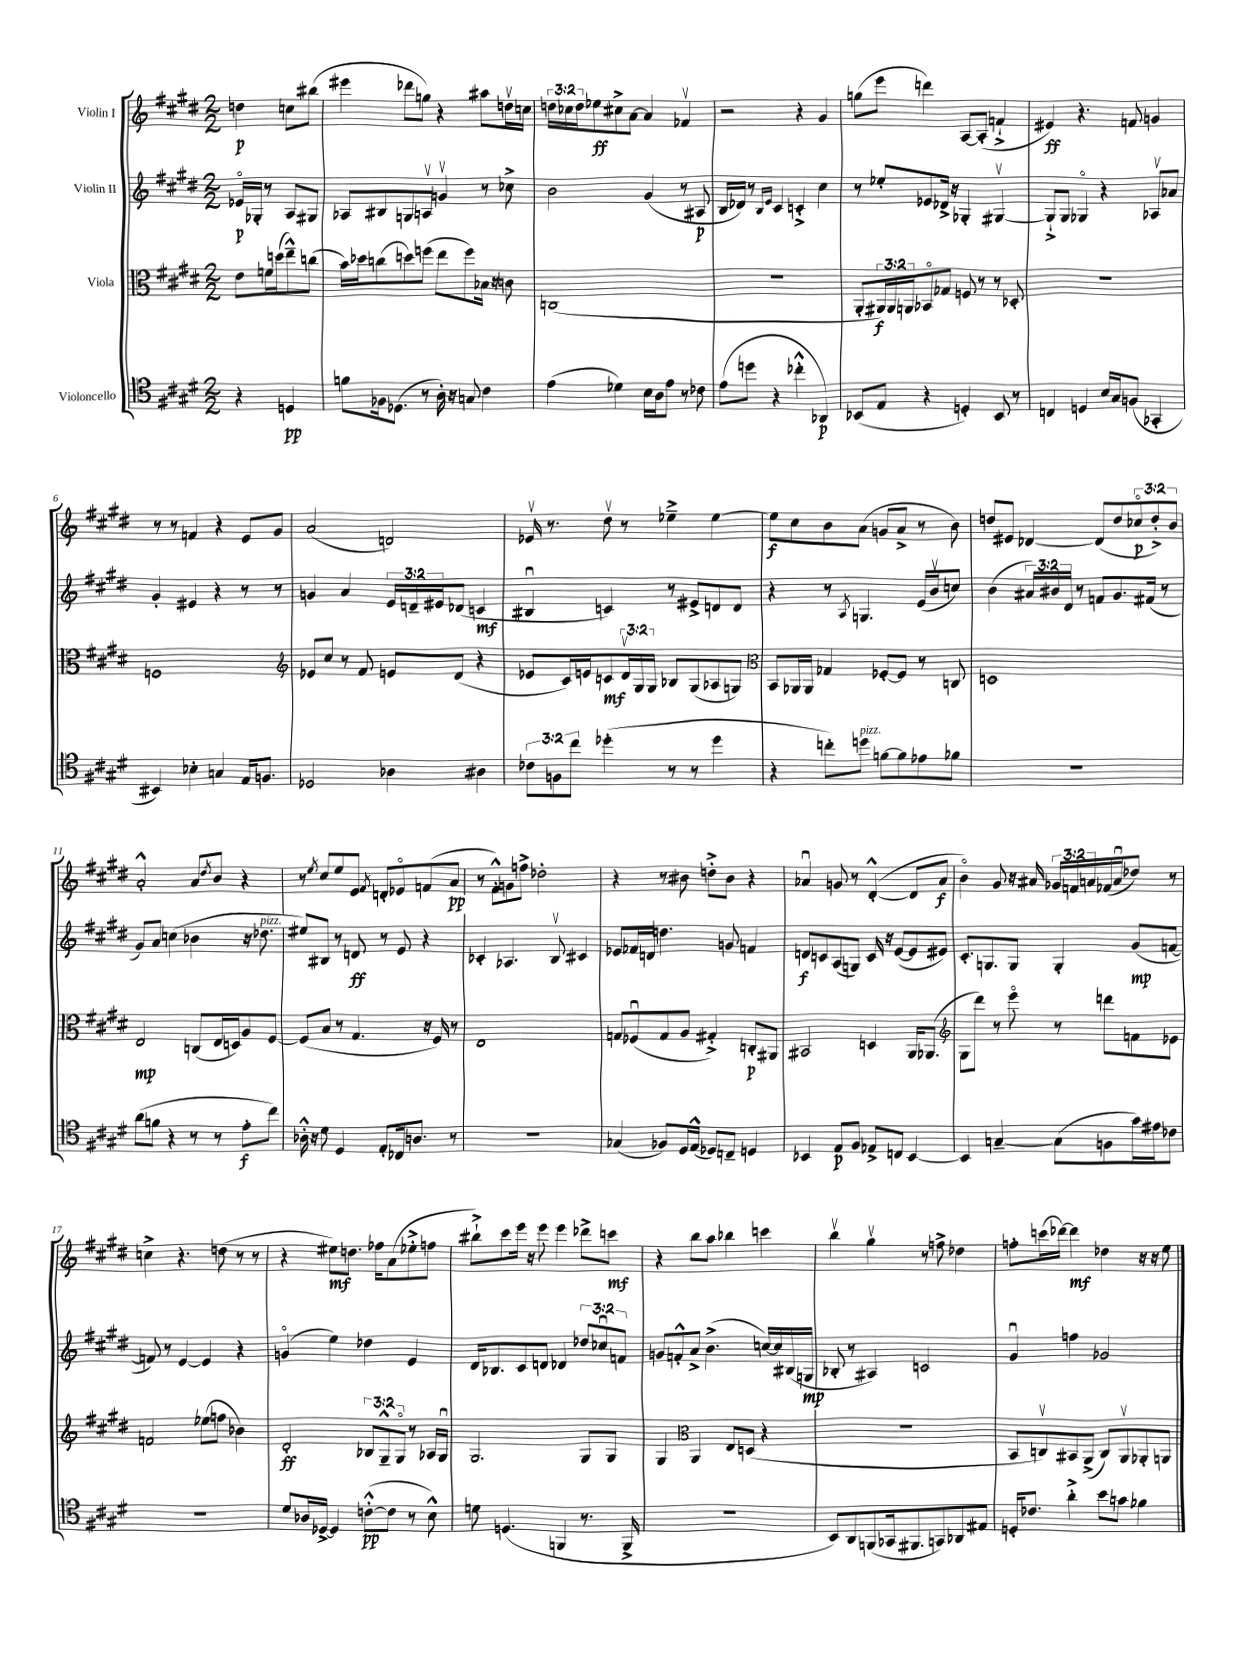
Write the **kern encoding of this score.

**kern	**dynam	**kern	**dynam	**kern	**dynam	**kern	**dynam
*part4	*part4	*part3	*part3	*part2	*part2	*part1	*part1
*staff4	*staff4	*staff3	*staff3	*staff2	*staff2	*staff1	*staff1
*I"Violoncello	*	*I"Viola	*	*I"Violin II	*	*I"Violin I	*
*clefC4	*	*clefC3	*	*clefG2	*	*clefG2	*
*k[f#c#g#d#]	*	*k[f#c#g#d#]	*	*k[f#c#g#d#]	*	*k[f#c#g#d#]	*
*M2/2	*	*M2/2	*	*M2/2	*	*M2/2	*
=	=	=	=	=	=	=	=
4r	.	8e\L	.	16e-X/LL	p	4ddn\	p
.	.	.	.	16G-X'/JJ	.	.	.
.	.	16fn\L	.	8r	.	.	.
.	.	(16ddn\J	.	.	.	.	.
4Dn/	pp	8ee~^^\)	.	8A/L	.	8ccn\L	.
.	.	(8ccn\J	.	8G#X/J	.	(8bb#X\J	.
=1	=1	=1	=1	=1	=1	=1	=1
8fn\L	.	16b\LL)	.	8A-X/L	.	4eee#X\	.
.	.	16dd-X\J	.	.	.	.	.
16F-X\k	.	(8ccn\	.	8B#X/	.	.	.
(8.D-X\J	.	.	.	.	.	.	.
.	.	8ddn\)	.	8Gn/	.	8ddd-X\L	.
8r	.	(8ffn\J	.	8Anv/J	.	8ggn\J)	.
16A'\)	.	8ee\L	.	4gnv/	.	4r	.
16r	.	.	.	.	.	.	.
8Gn/	.	8ff\)	.	.	.	.	.
4c#\	.	16B-X\Jk	.	8r	.	8aa#X\L	.
.	.	16r	.	.	.	.	.
.	.	8cn\	.	8cc-X^\	.	16ddnv\L	.
.	.	.	.	.	.	16ccn\JJ	.
=2	=2	=2	=2	=2	=2	=2	=2
(4e\	.	(1Cn	.	2b\	.	24ddn\LL	.
.	.	.	.	.	.	24cc-X\	.
.	.	.	.	.	.	24dd\J	.
.	.	.	.	.	.	8ee-X\	ff
4d-X\)	.	.	.	.	.	8cc#X^\	.
.	.	.	.	.	.	[8a\J	.
16B\LL	.	.	.	(4g#/	.	4a/]	.
16A\J	.	.	.	.	.	.	.
8e\J	.	.	.	.	.	.	.
8r	.	.	.	8r	.	4f-Xv/	.
8c-X\	.	.	.	8A#X/	p	.	.
=3	=3	=3	=3	=3	=3	=3	=3
(8e\L	.	1r	.	16B/LL	.	2r	.
.	.	.	.	16d-X/JJ)	.	.	.
8ddn\J	.	.	.	8r	.	.	.
.	.	.	.	16qqB/LL	.	.	.
.	.	.	.	16qqe/JJ	.	.	.
4r	.	.	.	4c#/	.	.	.
4cc-X'^^\	.	.	.	4cn'^/	.	4r	.
4AA-X/)	p	.	.	4cc#\	.	4g#/	.
=4	=4	=4	=4	=4	=4	=4	=4
(8BB-X/L	.	8AA'/L	.	8r	.	(8ggn\L	.
8E/J	.	24AA#X/L)	f	8ee-X'/L	.	8eee\J	.
.	.	24AA#/	.	.	.	.	.
.	.	24AAn/J	.	.	.	.	.
4r	.	8BB-X/	.	8e-X/	.	4dddn\)	.
.	.	8G-X/J	.	16d-X^/Jk	.	.	.
.	.	.	.	16r	.	.	.
4Dn'/)	.	8Fn/	.	4G-X'/	.	[8A/L	.
.	.	8r	.	.	.	(8A'/J]	.
8BB-/	.	8r	.	[4G#Xv/	.	4fn`^/	.
8r	.	8D-X'/	.	.	.	.	.
=5	=5	=5	=5	=5	=5	=5	=5
4Cn/	.	1r	.	8G#`^/L]	.	4e#X/)	ff
.	.	.	.	8G#/J	.	.	.
4Dn/	.	.	.	4G-X/	.	4.r	.
16B/LL	.	.	.	4r	.	.	.
16G#/J	.	.	.	.	.	.	.
(8Fn/J	.	.	.	.	.	8fn/	.
4GG-X'/	.	.	.	8A-Xv/L	.	4gn/	.
.	.	.	.	8a-X/J	.	.	.
!!LO:LB:g=z
=6	=6	=6	=6	=6	=6	=6	=6
4BB#X/)	.	1Fn	.	4g#'/	.	8r	.
.	.	.	.	.	.	8r	.
4B-X'\	.	.	.	4e#X/	.	4fn/	.
4Gn/	.	.	.	4r	.	4r	.
16E/KL	.	.	.	8r	.	8e/L	.
8.Fn/J	.	.	.	.	.	.	.
.	.	.	.	8r	.	8g#/J	.
=7	=7	=7	=7	=7	=7	=7	=7
*	*	*clefG2	*	*	*	*	*
2D-X/	.	8e-X/L	.	4gn/	.	(2a/	.
.	.	8cc#/J	.	.	.	.	.
.	.	8r	.	4a/	.	.	.
.	.	8f#/	.	.	.	.	.
4A-X\	.	8en/L	.	24e/LL	.	2dn/)	.
.	.	.	.	24dn~/	.	.	.
.	.	.	.	24e#X/J	.	.	.
.	.	(8d#/J	.	(8d-X/J	.	.	.
4A#X\	.	4r	.	4cn/	mf	.	.
=8	=8	=8	=8	=8	=8	=8	=8
12c-X\L	.	8e-X/L	.	4B#Xu/	.	16e-Xv/	.
.	.	.	.	.	.	8.r	.
12Fn\	.	.	.	.	.	.	.
.	.	16c#/L)	.	.	.	.	.
12cc#\J	.	.	.	.	.	.	.
.	.	16en/J	.	.	.	.	.
(4dd-X'\	.	8cn/	mf	4cn/)	.	8dd#v\	.
.	.	24d#v/L	.	.	.	8r	.
.	.	24G#/	.	.	.	.	.
.	.	24G#/JJ	.	.	.	.	.
8r	.	8B-X/L	.	8r	.	4ee-X~^\	.
8r	.	(8G#/	.	8e#X^/L	.	.	.
4dd-\	.	8A-X/	.	8dn/	.	[4ee-\	.
.	.	8Gn/J)	.	8d/J	.	.	.
=9	=9	=9	=9	=9	=9	=9	=9
*	*	*clefC3	*	*	*	*	*
4r	.	8BB/L	.	4r	.	8ee-\L]	f
.	.	16AA-X/L	.	.	.	8cc#\	.
.	.	16AA-/JJ	.	.	.	.	.
8ccn'\L)	.	4G-X/	.	8r	.	8b\	.
.	.	.	.	8qA/	.	.	.
!LO:TX:a:i:t=pizz.	!	!	!	!	!	!	!
8ddn\J	.	.	.	4.Gn/	.	(8a\J	.
[8fn\L	.	[8F-X'/L	.	.	.	8gn/L	.
8f\]	.	8F-/J]	.	.	.	8a^/J	.
8e-X\	.	8r	.	(16e/LL	.	8r	.
.	.	.	.	16bv/J	.	.	.
8f-X\J	.	8Cn/	.	8ccn/J)	.	8b\)	.
=10	=10	=10	=10	=10	=10	=10	=10
1r	.	1Dn	.	(4b\	.	8ddn/L	.
.	.	.	.	.	.	8e#X/J	.
.	.	.	.	24a#X/LL)	.	[4d-X/	.
.	.	.	.	24b#X/	.	.	.
.	.	.	.	24d#/JJ	.	.	.
.	.	.	.	8r	.	.	.
.	.	.	.	8fn/L	.	(8d-/L]	.
.	.	.	.	8.g#/	.	8dd/	.
.	.	.	.	.	.	12cc-X/	p
.	.	.	.	(16f#X/Jk	.	.	.
.	.	.	.	.	.	12dd'^/)	.
.	.	.	.	8r	.	.	.
.	.	.	.	.	.	12b/J	.
!!LO:LB:g=z
=11	=11	=11	=11	=11	=11	=11	=11
(8a\L	.	2E/	mp	8g#/L)	.	2a'^^/	.
8fn\J	.	.	.	8a/J	.	.	.
4r	.	.	.	(4ccn\	.	.	.
8r	.	(8Cn/L	.	4b-X\	.	8a/L	.
.	.	.	.	.	.	8qdd#/	.
8r	.	16E/L	.	.	.	8b/J	.
.	.	16Dn/J)	.	.	.	.	.
8e'\L	f	8A/	.	16r	.	4r	.
!	!	!	!	!LO:TX:a:i:t=pizz.	!	!	!
.	.	.	.	8.dd-X\	.	.	.
8cc#\J)	.	[8F#/J	.	.	.	.	.
=12	=12	=12	=12	=12	=12	=12	=12
16A-X'^^\	.	(8F#/L]	.	8ee#X/L)	.	8r	.
16r	.	.	.	.	.	.	.
.	.	.	.	.	.	8qee/	.
8d#\	.	8B/J	.	8B#X/J	.	8cc#/L	.
4D#/	.	8r	.	8r	.	8ee/	.
.	.	4.G#/	.	8dn/	ff	8e/J	.
.	.	.	.	.	.	8qf#/	.
8E'/L	.	.	.	8r	.	8dn'/L	.
16C-X/k	.	.	.	8e/	.	8e-X/	.
8.An/J	.	.	.	.	.	.	.
.	.	16r	.	4r	.	(8fn/	.
.	.	16F#/)	.	.	.	.	.
8r	.	8r	.	.	.	8a/J	pp
=13	=13	=13	=13	=13	=13	=13	=13
1r	.	1E	.	4c-X'/	.	8r	.
.	.	.	.	.	.	8f#'^^\L)	.
.	.	.	.	4.A-X/	.	8gn\	.
.	.	.	.	.	.	8ffn^\J	.
.	.	.	.	.	.	2dd-X'\	.
.	.	.	.	8Bv/	.	.	.
.	.	.	.	4c#X/	.	.	.
=14	=14	=14	=14	=14	=14	=14	=14
(4G-X/	.	8Gn/L	.	8e-X/L	.	4r	.
.	.	(8F-Xu/	.	16f-X/L	.	.	.
.	.	.	.	16dn/JJ	.	.	.
8F-X/L)	.	8G/	.	4.ddn\	.	8r	.
16D#/L	.	8A/J	.	.	.	8b#X\	.
(16E^^/JJ	.	.	.	.	.	.	.
8D-X/L)	.	4G#X'^/)	.	.	.	8ddn'^\L	.
8Cn~/J	.	.	.	8gn/	.	8b#\J	.
4Dn/	.	8Cn'/L	p	4fn/	.	4r	.
.	.	8AA#X/J	.	.	.	.	.
=15	=15	=15	=15	=15	=15	=15	=15
4BB-X/	.	2BB#X/	.	8dn/L	f	4a-Xu/	.
.	.	.	.	8cn/	.	.	.
8E/L	p	.	.	(8A/	.	8gn/	.
8F#/J	.	.	.	8Gn/J)	.	8r	.
8E-X^/L	.	4Dn/	.	16c/	.	([4d#'^^/	.
.	.	.	.	16r	.	.	.
8Cn/J	.	.	.	([8e/L	.	.	.
[4BB-/	.	16AA/KL	.	8e/]	.	8d#/L]	.
.	.	(8.AA-X/J	.	.	.	.	.
.	.	.	.	8e#X/J)	.	8a-/J	f
=16	=16	=16	=16	=16	=16	=16	=16
*	*	*clefG2	*	*	*	*	*
4BB-/]	.	8G#\L	.	8.c#'/L	.	4b\)	.
.	.	8ddd#\J)	.	.	.	.	.
.	.	.	.	8.Gn/	.	.	.
[4Gn~/	.	8r	.	.	.	8g#/	.
.	.	8eee\	.	8G/J	.	16r	.
.	.	.	.	.	.	16a#X/	.
(8G\L]	.	8r	.	4G'/	.	24g-X/LL	.
.	.	.	.	.	.	24fn/	.
.	.	.	.	.	.	24an/	.
8Fn\	.	8dddn\L	.	.	.	(16f-X/	.
.	.	.	.	.	.	16au/J	.
16g#\L)	.	8fn\	.	(8g#/L	mp	8dd-X/J)	.
16e#X\J	.	.	.	.	.	.	.
8c-X\J	.	8e-X\J	.	[8fn/J	.	8r	.
!!LO:LB:g=z
=17	=17	=17	=17	=17	=17	=17	=17
1r	.	2fn/	.	8fn/])	.	4ccn^\	.
.	.	.	.	8r	.	.	.
.	.	.	.	[4e/	.	4.r	.
.	.	(8ee-X\L	.	4e/]	.	.	.
.	.	8ffn\J	.	.	.	(8ddn\	.
.	.	4b-X\)	.	4r	.	8r	.
.	.	.	.	.	.	8r	.
=18	=18	=18	=18	=18	=18	=18	=18
8d#/L	.	2d#'/	ff	(4gn/	.	4r	.
16A-X/L	.	.	.	.	.	.	.
[16D-X^/JJ	.	.	.	.	.	.	.
4D-/]	.	.	.	4ee\)	.	8ee#X\L)	mf
.	.	.	.	.	.	8.ddn\J	.
([8cn'^^\L	pp	12B-X/L	.	4dd-X\	.	.	.
.	.	.	.	.	.	16ff-X\KL	.
.	.	12G#~^^/	.	.	.	.	.
8c\J]	.	.	.	.	.	(8a\	.
.	.	12G#/J	.	.	.	.	.
8r	.	8r	.	4e/	.	8ee-X'^\	.
8B^^\)	.	16A-X/LL	.	.	.	8ffn\J	.
.	.	16G#u/JJ	.	.	.	.	.
=19	=19	=19	=19	=19	=19	=19	=19
8dn\	.	2.G#/	.	16d#/KL	.	8bb#X`^\L)	.
.	.	.	.	8.B-X/	.	.	.
(4.Dn/	.	.	.	.	.	8ccc#\	.
.	.	.	.	8c#/	.	16eee\Jk	.
.	.	.	.	.	.	16r	.
.	.	.	.	8dn/J	.	8eee\	.
4FFn/	.	.	.	4d-X/	.	4eee\	.
8.r	.	8G#/L	.	12dd-X/L	.	8ddd-X^\L	.
.	.	.	.	12cc-Xu/	.	.	.
.	.	8G#/J	.	.	.	8cccn\J	mf
.	.	.	.	12fn/J	.	.	.
16FF^/	.	.	.	.	.	.	.
=20	=20	=20	=20	=20	=20	=20	=20
1r	.	4G#/	.	8gn/L	.	4r	.
.	.	.	.	8fn'^^/	.	.	.
*	*	*clefC3	*	*	*	*	*
.	.	4AA/	.	8a^/J	.	8bb\L	.
.	.	.	.	(4.b^\	.	8aa\J	.
.	.	8E/L	.	.	.	4bb-X\	.
.	.	(8Dn/J	.	.	.	.	.
.	.	4r	.	[16ccn/LL)	.	4cccn\	.
.	.	.	.	16cc/]	.	.	.
.	.	.	.	(16B#X/	.	.	.
.	.	.	.	16Gn/JJ	mp	.	.
=21	=21	=21	=21	=21	=21	=21	=21
8BB/L)	.	1r	.	8B-X'/	.	4bbv\	.
8AA/	.	.	.	8r	.	.	.
(8FFn/	.	.	.	4A#X/)	.	4gg#v\	.
16GG-X/k	.	.	.	.	.	.	.
8.FF#X/	.	.	.	.	.	.	.
.	.	.	.	2cn/	.	8r	.
8GGn/)	.	.	.	.	.	8ffn^\	.
8AA-X/	.	.	.	.	.	4dd-X\	.
8E#X/J	.	.	.	.	.	.	.
=22	=22	=22	=22	=22	=22	=22	=22
16Dn'/KL	.	8BB/L	.	4g#u/	.	8ffn'\L	.
8.c-X/J	.	.	.	.	.	.	.
.	.	8Cnv/)	.	.	.	(16cccn\L	.
.	.	.	.	.	.	[16ddd-X\JJ)	.
4a'^\	.	8BB#X/	.	4ffn\	.	4ddd-\]	mf
.	.	(8AA^/J	.	.	.	.	.
8b\L	.	8C/L)	.	2g-X/	.	4dd-X\	.
8gn\J	.	8AAv/	.	.	.	.	.
4f-X\	.	8AA-X'/	.	.	.	16r	.
.	.	.	.	.	.	16r	.
.	.	8AAn/J	.	.	.	8ee\	.
==	==	==	==	==	==	==	==
*-	*-	*-	*-	*-	*-	*-	*-
